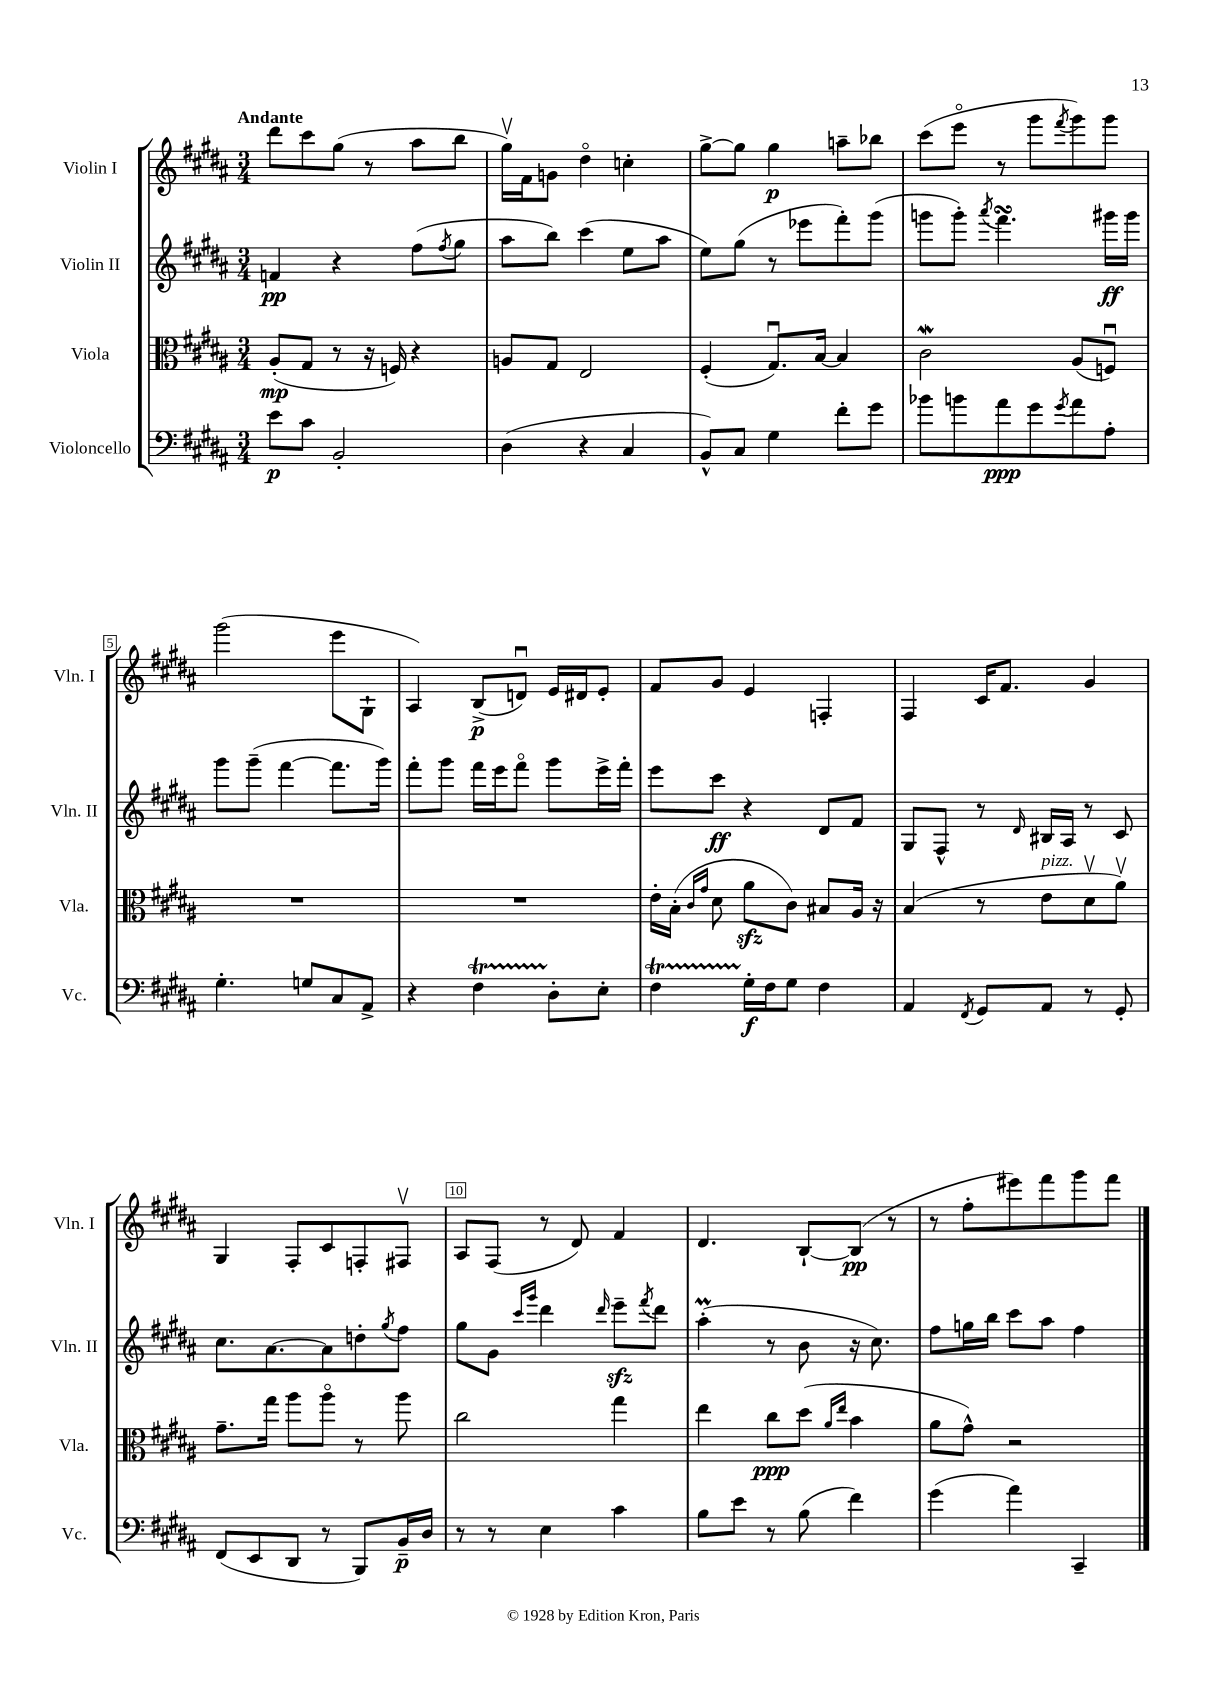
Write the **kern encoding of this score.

**kern	**dynam	**kern	**dynam	**kern	**dynam	**kern	**dynam
*part4	*part4	*part3	*part3	*part2	*part2	*part1	*part1
*staff4	*staff4	*staff3	*staff3	*staff2	*staff2	*staff1	*staff1
*I"Violoncello	*	*I"Viola	*	*I"Violin II	*	*I"Violin I	*
*I'Vc.	*	*I'Vla.	*	*I'Vln. II	*	*I'Vln. I	*
*clefF4	*	*clefC3	*	*clefG2	*	*clefG2	*
*k[f#c#g#d#a#]	*	*k[f#c#g#d#a#]	*	*k[f#c#g#d#a#]	*	*k[f#c#g#d#a#]	*
*M3/4	*	*M3/4	*	*M3/4	*	*M3/4	*
=1	=1	=1	=1	=1	=1	=1	=1
!	!	!	!	!	!	!LO:TX:a:B:t=Andante	!
8e\L	p	(8A#'/L	mp	4fn/	pp	8ddd#\L	.
8c#\J	.	8G#/J	.	.	.	8ccc#\	.
2BB'/	.	8r	.	4r	.	(8gg#\J	.
.	.	16r	.	.	.	8r	.
.	.	16Fn/)	.	.	.	.	.
.	.	4r	.	(8ff#\L	.	8aa#\L	.
.	.	.	.	8qff#/	.	.	.
.	.	.	.	8gg#\J	.	8bb\J	.
=2	=2	=2	=2	=2	=2	=2	=2
(4D#\	.	8An/L	.	8aa#\L	.	16gg#v\LL)	.
.	.	.	.	.	.	16f#\J	.
.	.	8G#/J	.	8bb\J)	.	8gn\J	.
4r	.	2E/	.	(4ccc#\	.	4dd#\	.
4C#/	.	.	.	8ee\L	.	4ccn'\	.
.	.	.	.	8aa#\J	.	.	.
=3	=3	=3	=3	=3	=3	=3	=3
8BB^^/L)	.	(4F#'/	.	8ee\L)	.	[8gg#^\L	.
8C#/J	.	.	.	(8gg#\J	.	8gg#\J]	.
4G#\	.	8.G#u/L)	.	8r	.	4gg#\	p
.	.	.	.	8eee-X\L	.	.	.
.	.	[16B/Jk	.	.	.	.	.
8f#'\L	.	4B/]	.	8fff#'\)	.	8aan~\L	.
8g#\J	.	.	.	(8ggg#\J	.	8bb-X\J	.
=4	=4	=4	=4	=4	=4	=4	=4
8b-X\L	.	2c#W\	.	8gggn\L	.	(8ccc#\L	.
8bn\	.	.	.	8ggg'\J)	.	8eee\J	.
.	.	.	.	8qaaa#/	.	.	.
8a#\	ppp	.	.	4.fff#sSSS\	.	8r	.
8g#\	.	.	.	.	.	8ggg#\L	.
8qg#/	.	.	.	.	.	8qfff#/	.
8a#\	.	(8A#/L	.	.	.	8ggg#\)	.
8A#'\J	.	8Fnu/J)	.	16ggg#X\LL	ff	8ggg#\J	.
.	.	.	.	16ggg#\JJ	.	.	.
!!LO:LB:g=z
=5	=5	=5	=5	=5	=5	=5	=5
4.G#'\	.	2.r	.	8ggg#\L	.	(2ggg#\	.
.	.	.	.	(8ggg#~\J	.	.	.
.	.	.	.	[4fff#\	.	.	.
8Gn/L	.	.	.	.	.	.	.
8C#/	.	.	.	8.fff#\L]	.	8eee\L	.
8AA#^/J	.	.	.	.	.	8G#`\J	.
.	.	.	.	16ggg#\Jk)	.	.	.
=6	=6	=6	=6	=6	=6	=6	=6
4r	.	2.r	.	8fff#'\L	.	4A#/)	.
.	.	.	.	8ggg#\J	.	.	.
4F#T\	.	.	.	16fff#\LL	.	(8B^/L	p
.	.	.	.	16eee\J	.	.	.
.	.	.	.	8fff#\J	.	8dnu/J)	.
8D#'\L	.	.	.	8ggg#\L	.	16e/LL	.
.	.	.	.	.	.	16d#X/J	.
8E'\J	.	.	.	16eee^\L	.	8e'/J	.
.	.	.	.	16fff#'\JJ	.	.	.
=7	=7	=7	=7	=7	=7	=7	=7
4F#T\	.	16e'\LL	.	8eee\L	.	8f#/L	.
.	.	(16B'\JJ	.	.	.	.	.
.	.	16qqc#/LL	.	.	.	.	.
.	.	16qqg#/JJ	.	.	.	.	.
.	.	8d#\	.	8ccc#\J	ff	8g#/J	.
16G#'\LL	f	8a#zz\L	.	4r	.	4e/	.
16F#\J	.	.	.	.	.	.	.
8G#\J	.	8c#\J)	.	.	.	.	.
4F#\	.	8B#X/L	.	8d#/L	.	4Fn'/	.
.	.	16A#/Jk	.	8f#/J	.	.	.
.	.	16r	.	.	.	.	.
=8	=8	=8	=8	=8	=8	=8	=8
4AA#/	.	(4B/	.	8G#/L	.	4F#/	.
.	.	.	.	8F#^^/J	.	.	.
8qFF#/	.	.	.	.	.	.	.
8GG#/L	.	8r	.	8r	.	16c#/KL	.
.	.	.	.	.	.	8.f#/J	.
.	.	.	.	16qqd#/	.	.	.
!	!	!LO:TX:a:i:t=pizz.	!	!	!	!	!
8AA#/J	.	8e\L	.	16B#X/LL	.	.	.
.	.	.	.	16A#/JJ	.	.	.
8r	.	8d#v\	.	8r	.	4g#/	.
8GG#'/	.	8a#v\J)	.	8c#/	.	.	.
!!LO:LB:g=z
=9	=9	=9	=9	=9	=9	=9	=9
(8FF#/L	.	8.g#~\L	.	8.cc#\L	.	4G#/	.
8EE/	.	.	.	.	.	.	.
.	.	16gg#\Jk	.	[8.a#\	.	.	.
8DD#/J	.	8aa#\L	.	.	.	8F#'/L	.
8r	.	8aa#\J	.	8a#\]	.	8c#/	.
8BBB/L)	.	8r	.	8ddn'\	.	8Fn'/	.
.	.	.	.	8qgg#/	.	.	.
16BB~/L	p	8aa#\	.	8ff#\J	.	8F#Xv/J	.
16D#/JJ	.	.	.	.	.	.	.
=10	=10	=10	=10	=10	=10	=10	=10
8r	.	2cc#\	.	8gg#\L	.	8A#/L	.
8r	.	.	.	8g#\J	.	(8F#/J	.
.	.	.	.	16qqccc#/LL	.	.	.
.	.	.	.	16qqggg#/JJ	.	.	.
4E\	.	.	.	4ddd#\	.	8r	.
.	.	.	.	.	.	8d#/)	.
.	.	.	.	16qqddd#/	.	.	.
4c#\	.	4gg#\	.	8eeezz~\L	.	4f#/	.
.	.	.	.	8qfff#/	.	.	.
.	.	.	.	8ddd#\J	.	.	.
=11	=11	=11	=11	=11	=11	=11	=11
8B\L	.	4ee\	.	(4aa#m'\	.	4.d#/	.
8e\J	.	.	.	.	.	.	.
8r	.	8cc#\L	ppp	8r	.	.	.
(8B\	.	(8dd#\J	.	8b\	.	[8B`/L	.
.	.	16qqa#/LL	.	.	.	.	.
.	.	16qqee/JJ	.	.	.	.	.
4f#\)	.	4b\	.	16r	.	(8B/J]	pp
.	.	.	.	8.cc#\)	.	.	.
.	.	.	.	.	.	8r	.
=12	=12	=12	=12	=12	=12	=12	=12
(4g#\	.	8a#\L	.	8ff#\L	.	8r	.
.	.	8g#^^\J)	.	16ggn\L	.	8ff#'\L	.
.	.	.	.	16bb\JJ	.	.	.
4a#\)	.	2r	.	8ccc#\L	.	8eee#X\)	.
.	.	.	.	8aa#\J	.	8fff#\	.
4CC#~/	.	.	.	4ff#\	.	8ggg#\	.
.	.	.	.	.	.	8fff#\J	.
==	==	==	==	==	==	==	==
*-	*-	*-	*-	*-	*-	*-	*-
